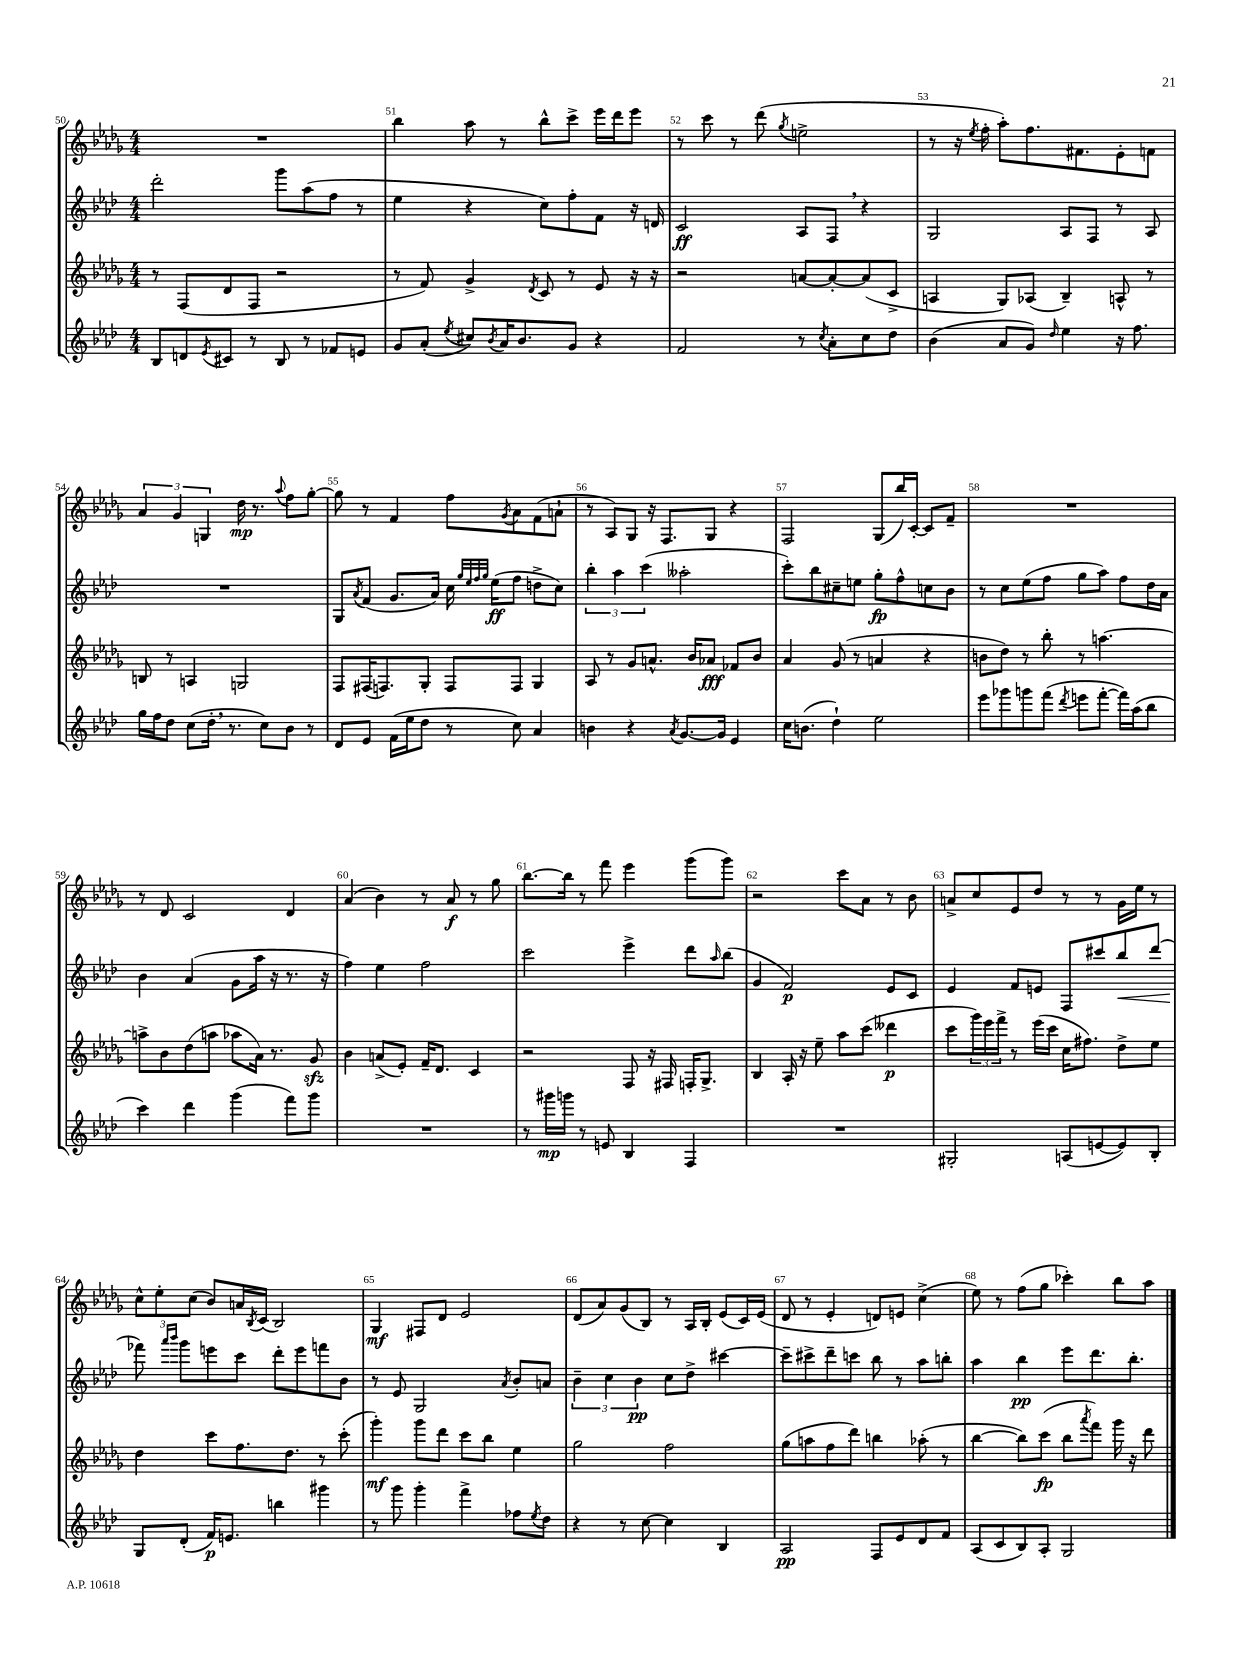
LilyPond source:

<<
\new StaffGroup <<
\new Staff = "s0" {
    \clef treble \key des \major \numericTimeSignature \time 4/4
    R1 |
    bes''4 aes''8 r8 bes''8-^ c'''8-> ees'''16 des'''16 ees'''8 |
    r8 c'''8 r8 des'''8( \acciaccatura { ges''8 } e''2-> |
    r8 r16 \acciaccatura { ees''8 } f''16-. aes''8-.) f''8. fis'8. ees'8-. f'8 |
    \tuplet 3/2 { aes'4 ges'4 g4 } des''16\mp r8. \appoggiatura { aes''8 } f''8 ges''8~-. |
    ges''8 r8 f'4 f''8 \acciaccatura { ges'8 } aes'8 f'8( a'8-! |
    r8 aes8) ges8 r16 f8. ges8 r4 |
    f2 ges8( bes''16) c'16~-. c'8 f'8-- |
    R1 |
    r8 des'8 c'2 des'4 |
    aes'4( bes'4) r8 aes'8\f r8 ges''8 |
    bes''8.~ bes''16 r8 f'''8 ees'''4 ges'''8( ges'''8) |
    r2 c'''8 aes'8 r8 bes'8 |
    a'8-> c''8 ees'8 des''8 r8 r8 ges'16 ees''16 r8 |
    \tuplet 3/2 { c''8-^ ees''8-. c''8( } bes'8) a'16 \acciaccatura { bes8 } c'16( bes2) |
    ges4\mf fis8 des'8 ees'2 |
    des'8( aes'8) ges'8( bes8) r8 aes16 bes16-. ees'8( c'16) ees'16( |
    des'8 r8 ees'4-. d'8) e'8 c''4->( |
    ees''8) r8 f''8( ges''8 ces'''4-.) bes''8 aes''8 \bar "|." |
}
\new Staff = "s1" {
    \clef treble \key aes \major \numericTimeSignature \time 4/4
    des'''2-. g'''8 aes''8( f''8 r8 |
    ees''4 r4 c''8) f''8-. f'8 r16 d'16 |
    c'2\ff aes8 f8 \breathe r4 |
    g2 aes8 f8 r8 aes8 |
    R1 |
    g8 \acciaccatura { aes'8 } f'8( g'8. aes'16) c''16 \grace { g''32 ees''32 f''32 g''32 } ees''16\ff( f''8 d''8-> c''8) |
    \tuplet 3/2 { bes''4-. aes''4 c'''4( } aeses''2-. |
    c'''8-.) bes''8 cis''8-- e''8 g''8-.\fp f''8-^ c''8 bes'8 |
    r8 c''8 ees''8( f''8 g''8 aes''8) f''8 des''16 aes'16 |
    bes'4 aes'4( g'8 aes''16 r16 r8. r16 |
    f''4) ees''4 f''2 |
    c'''2 ees'''4-> des'''8 \grace { aes''16 } bes''8( |
    g'4 f'2\p) ees'8 c'8 |
    ees'4 f'8 e'8 f8 cis'''8 bes''8\< des'''8( |
    fes'''8\!) \grace { aes'''16 bes'''16 } g'''8 e'''8 c'''8 des'''8-. e'''8 f'''8 bes'8 |
    r8 ees'8 g2 \acciaccatura { aes'8 } bes'8-. a'8 |
    \tuplet 3/2 { bes'4-- c''4 bes'4\pp } c''8 des''8-> cis'''4~ |
    cis'''8-- cis'''8-> des'''8-- c'''8 bes''8 r8 aes''8 b''8-. |
    aes''4 bes''4\pp ees'''8 des'''8. bes''8.-. \bar "|." |
}
\new Staff = "s2" {
    \clef treble \key des \major \numericTimeSignature \time 4/4
    r8 f8( des'8 f8 r2 |
    r8 f'8) ges'4-> \acciaccatura { des'8 } c'8 r8 ees'8 r16 r16 |
    r2 a'8~ a'8~-. a'8( c'8-> |
    a4 ges8) aes8( bes4--) a8-^ r8 |
    b8 r8 a4 g2 |
    f8 fis16( f8.) ges8-. f8 f8 ges4 |
    aes8 r8 ges'8 a'8.-^ bes'16 aes'8\fff fes'8 bes'8 |
    aes'4 ges'8( r8 a'4 r4 |
    b'8 des''8) r8 bes''8-. r8 a''4.~ |
    a''8-> bes'8 des''8( a''8 aes''8 aes'16) r8. ges'8\sfz |
    bes'4 a'8->( ees'8-.) f'16-- des'8. c'4 |
    r2 f8 r16 fis16 f16-. ges8.-> |
    bes4 aes16-. r16 ees''8-- aes''8 c'''8( deses'''4\p |
    c'''8 \tuplet 3/2 { ges'''16) ees'''16 f'''16-> } r8 ees'''16( c'''16 c''16 fis''8.) des''8-> ees''8 |
    des''4 c'''8 f''8. des''8. r8 c'''8-.( |
    ges'''4-.\mf) ges'''8 des'''8 c'''8 bes''8 ees''4 |
    ges''2 f''2 |
    ges''8( a''8 f''8 des'''8) b''4 aes''8-.( r8 |
    bes''4~ bes''8) c'''8\fp( bes''8 \acciaccatura { aes'''8 } f'''8) ges'''16 r16 des'''8 \bar "|." |
}
\new Staff = "s3" {
    \clef treble \key aes \major \numericTimeSignature \time 4/4
    bes8 d'8 \acciaccatura { ees'8 } cis'8 r8 bes8 r8 fes'8 e'8 |
    g'8 aes'8-.( \acciaccatura { ees''8 } cis''8) \acciaccatura { bes'8 } aes'16 bes'8. g'8 r4 |
    f'2 r8 \acciaccatura { c''8 } aes'8-. c''8 des''8 |
    bes'4( aes'8 g'8) \grace { des''16 } ees''4 r16 f''8. |
    g''16 f''16 des''8 c''8( des''16-. \breathe r8. c''8) bes'8 r8 |
    des'8 ees'8 f'16( ees''16 des''8 r8 c''8) aes'4 |
    b'4 r4 \acciaccatura { aes'8 } g'8.~ g'16 ees'4 |
    c''16 b'8.( des''4-!) ees''2 |
    ees'''8 ges'''8 g'''8 f'''8( \acciaccatura { des'''8 } e'''8 f'''8~-. f'''16) aes''16( bes''8 |
    c'''4) des'''4 g'''4( f'''8) g'''8 |
    R1 |
    r8 gis'''16\mp g'''16 r8 e'8 bes4 f4 |
    R1 |
    gis2-. a8( e'8~ e'8) bes8-. |
    g8 des'8-.( f'16\p) e'8. b''4 gis'''4 |
    r8 g'''8 g'''4-. f'''4-> fes''8 \acciaccatura { ees''8 } des''8 |
    r4 r8 c''8~ c''4 bes4 |
    aes2\pp f8 ees'8 des'8 f'8 |
    aes8( c'8 bes8) aes8-. g2 \bar "|." |
}
>>
>>
\layout { \context { \Score currentBarNumber = #50 \override BarNumber.break-visibility = ##(#f #t #t) barNumberVisibility = #all-bar-numbers-visible } }
